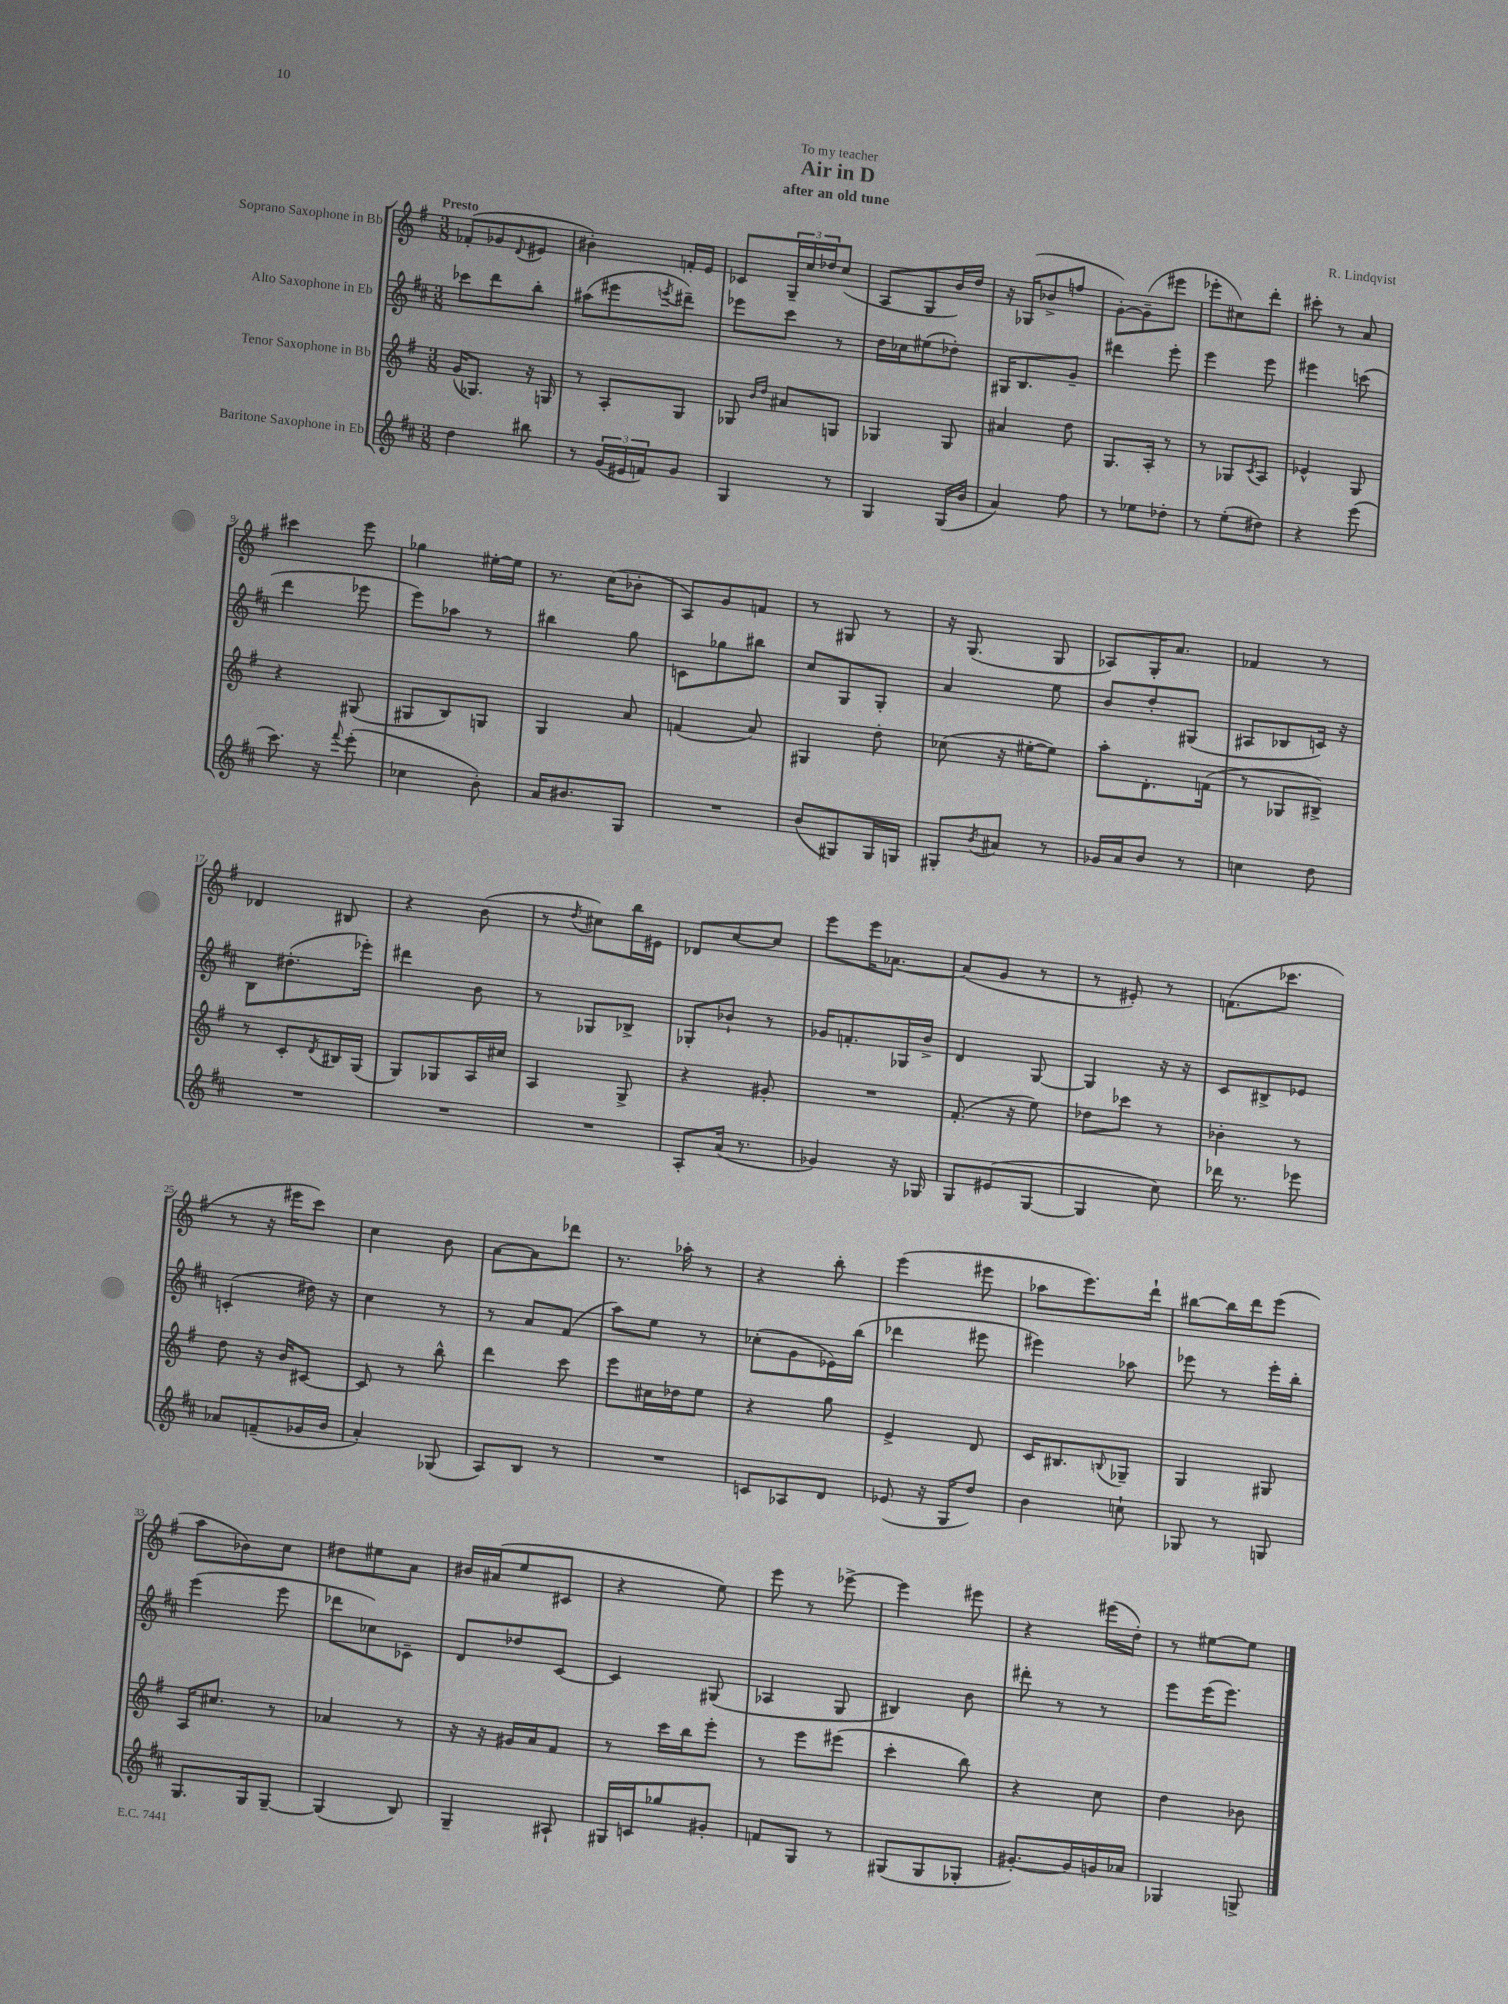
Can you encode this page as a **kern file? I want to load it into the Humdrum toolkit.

**kern	**kern	**kern	**kern
*staff4	*staff3	*staff2	*staff1
*clefG2	*clefG2	*clefG2	*clefG2
*k[f#c#]	*k[f#]	*k[f#c#]	*k[f#]
*M3/8	*M3/8	*M3/8	*M3/8
4dd\	(16g/LK	8ccc-\L	(8f-'/L
.	8.G-/J)	.	.
.	.	8ddd\	8g-/
.	.	.	8qqd/
8bb#\	16r	8bb'\J	8e#/J
.	16G/	.	.
=	=	=	=
8r	8r	(8aa#\L	4b#'\)
(24g/LL	8A'/L	8eee#\	.
24e#/	.	.	.
24f/J)	.	.	.
.	.	8qeee/	.
8g/J	8G/J	8ddd#~\J)	16f'/LL
.	.	.	16e/JJ
=	=	=	=
4G/	8G-/	8eee-\L	8c-/L
.	16qqb/LL	.	.
.	16qqdd/JJ	.	.
.	8a#/L	8ccc#\J	24G~/L
.	.	.	24cc/
.	.	.	24dd-/J
8r	8G/J	8r	(8cc/J
=	=	=	=
4G/	4G-/	16dd\LL	8A/L
.	.	16cc-\J	.
.	.	(8ee#\	8G/
(16G/LL	8G-/	8dd-'\J)	16b/L)
16b/JJ	.	.	16dd/JJ
=	=	=	=
4a/)	4a#/	16G#/LK	16r
.	.	8.B/	(16G-/LK
.	.	.	8b-^/
8ff#\	8dd\	8g~/J	8ff/J
=	=	=	=
8r	8.G/L	4ddd#\	[8g'\L)
8ee-\L	.	.	(8g~\]
.	16A'/Jk	.	.
8dd-'\J	8r	8eee'\	8eee#\J
=	=	=	=
8r	8r	4eee\	8eee-'\L
(8ee'\L	8G-/L	.	8cc#\)
.	8qc/	.	.
8dd#\J)	8A/J	8eee\	8ddd'\J
=	=	=	=
4r	4e-^^/	4eee#\	8ccc#'\
.	.	.	8r
(8eee\	8G/	(8ccc\	8a/
=	=	=	=
8.ccc#\)	4r	4ddd\	4ccc#\
16r	.	.	.
8qqfff#/	.	.	.
(8eee'\	(8G#/	8eee-\	8eee\
=	=	=	=
4cc-\	8G#/L	8eee\L)	4gg-\
.	8B/)	8aa-\J	.
8b'\)	8G/J	8r	[16ee#'\LL
.	.	.	16ee#\]JJ
=	=	=	=
16a/LK	4G/	4bb#\	8.r
8.b#/	.	.	.
.	.	.	(16cc\LK
8G/J	8a/	8gg\	8b-'\J
=	=	=	=
4.r	(4f/	8c\L	8A/L)
.	.	8gg-\	8g/
.	8a/)	8bb#\J	8f/J
=	=	=	=
(8b/L	4G#/	8cc#/L	8r
8G#/)	.	8G/	8G#/
16G#/L	8dd'\	8G'/J	8r
16G/JJ	.	.	.
=	=	=	=
8G#'/L	(8cc-\	4a/	16r
.	.	.	(8.G/
8qb/	.	.	.
8a#/J	16r	.	.
.	[16ee#'\LK	.	.
8r	8ee#\]J)	8ee\	8G/
=	=	=	=
16g-/LL	8aa'\L	8b/L	8A-/L)
16a/J	.	.	.
8b/J	8.d'\	8dd'/	16G'/K
.	.	.	8.a/J
8r	.	(8G#/J	.
.	(16f\Jk	.	.
=	=	=	=
4cc\	8r	8A#/L	4f-/
.	8G-/L	8B-/	.
8dd\	8B#^/J)	16c/Jk)	8r
.	.	16r	.
=	=	=	=
4.r	8r	8B\L	4d-/
.	8c'/L	(8.dd#'\	.
.	8qd/	.	.
.	16B#/L	.	8B#/
.	(16G/JJ	16eee-'\Jk)	.
=	=	=	=
4.r	8G/L)	4ddd#\	4r
.	8G-/	.	.
.	16A/L	8b\	(8b\
.	16cc#/JJ	.	.
=	=	=	=
4.r	4A/	8r	8r
.	.	.	8qdd/
.	.	8G-/L	8cc#\L)
.	8G^/	8B-^/J	16bb\L
.	.	.	16e#\JJ
=	=	=	=
8A'/L	4r	8G-'/L	8d-/L
(16a/Jk	.	8b-`/J	[8cc/
8.r	.	.	.
.	8g#'/	8r	8cc/]J
=	=	=	=
4g-/)	4.r	16g-/LK	8eee\L
.	.	8.f'/	.
.	.	.	16eee\K
.	.	.	[8.a-\J
16r	.	16G-/L	.
16G-/	.	16b^/JJ	.
=	=	=	=
8G/L	(8.f#'/	4d/	(8a-/]L
(8e#/	.	.	8g/J
.	16r	.	.
[8G/J	8ee\)	[8G/	8r
=	=	=	=
4G/]	8dd-\L	4G/]	8r
.	8ccc-\J	.	8e#'/)
8cc#\)	8r	16r	8r
.	.	16r	.
=	=	=	=
16ddd-\	4b-'\	8c#/L	(8.f\L
8.r	.	.	.
.	.	8B#^/	.
.	.	.	8.ccc-\J
8eee-\	8r	8e-/J	.
=	=	=	=
8a-/L	8dd\	(4c'/	8r
(8f~/	16r	.	16r
.	16b/LK	.	16eee#\LK
16g-/L	[8c#/J	16dd#\)	8ccc\J)
16b/JJ	.	16r	.
=	=	=	=
4a'/)	8c#/]	4cc#\	4cc\
.	8r	.	.
(8G-/	8bb^^\	8r	8b\
=	=	=	=
8A/L)	4ddd\	8r	[8a\L
8B/J	.	8a/L	8a\]
8r	8ccc\	(8f#/J	8ddd-\J
=	=	=	=
4.r	8eee\L	8aa\L)	8.r
.	16cc#\L	8ee\J	.
.	16dd-\J	.	16aa-'\
.	8ee\J	8r	8r
=	=	=	=
8c/L	4r	(8cc-'\L	4r
8A-/	.	8g\	.
8d/J	8gg\	16e-\L)	8bb'\
.	.	(16bb\JJ	.
=	=	=	=
(8e-/	4e^/	4ddd-\	(4eee\
16r	.	.	.
16G/LK	.	.	.
8dd/J)	8d/	8eee#\	8eee#\
=	=	=	=
4b\	16c/LK	4eee#\)	8aa-\L
.	8.B#/	.	.
.	.	.	8.eee\)
.	8qqB/	.	.
8cc`\	8G-~/J	8aa-\	.
.	.	.	16ddd`\Jk
=	=	=	=
8G-/	4G/	8eee-\	[8bb#\L
8r	.	8r	16bb#\]L
.	.	.	16ddd\J
8G/	8G#/	16eee-'\LL	(8eee\J
.	.	16bb'\JJ	.
=	=	=	=
8.G/L	16A/LK	(4eee\	8aa\L
.	8.cc#/J	.	.
.	.	.	8b-\)
16G/k	.	.	.
[8G~/J	8r	8eee\	8cc\J
=	=	=	=
(4G/]	4a-/	8ddd-\L	8dd#\L
.	.	8cc-\)	8ee#\
8B/)	8r	8c-~\J	8a\J
=	=	=	=
4G~/	16r	8d/L	16b#/LL
.	16r	.	(16a#/J
.	16g#/LL	8dd-/	8ee/
.	16a/J	.	.
8A#`/	8f#/J	[8c#/J	8c#/J
=	=	=	=
16G#/LL	8r	4c#/]	4r
16c/J	.	.	.
8gg-/	16ccc\LL	.	.
.	16bb\J	.	.
8g#'/J	8eee'\J	(8G#/	8ee\)
=	=	=	=
8f/L	8r	4A-/	8eee\
8G/J	8eee\L	.	8r
8r	(8eee#\J	8G/	[8eee-^\
=	=	=	=
(8G#/L	4ccc'\	4B#/)	4eee-\]
8G#/	.	.	.
8G-'/J	8bb\)	8b\	8eee#\
=	=	=	=
[8.g#'/L)	4r	8ddd#'\	4r
.	.	8r	.
16g#/]L	.	.	.
16g/	8cc\	8r	(16eee#\LL
16a-/JJ	.	.	16dd'\JJ)
=	=	=	=
4G-/	4dd\	8eee\L	8r
.	.	(16eee\K	[8ee#\L
.	.	8.eee\J)	.
8G^/	8b-\	.	8ee#\]J
==	==	==	==
*-	*-	*-	*-
